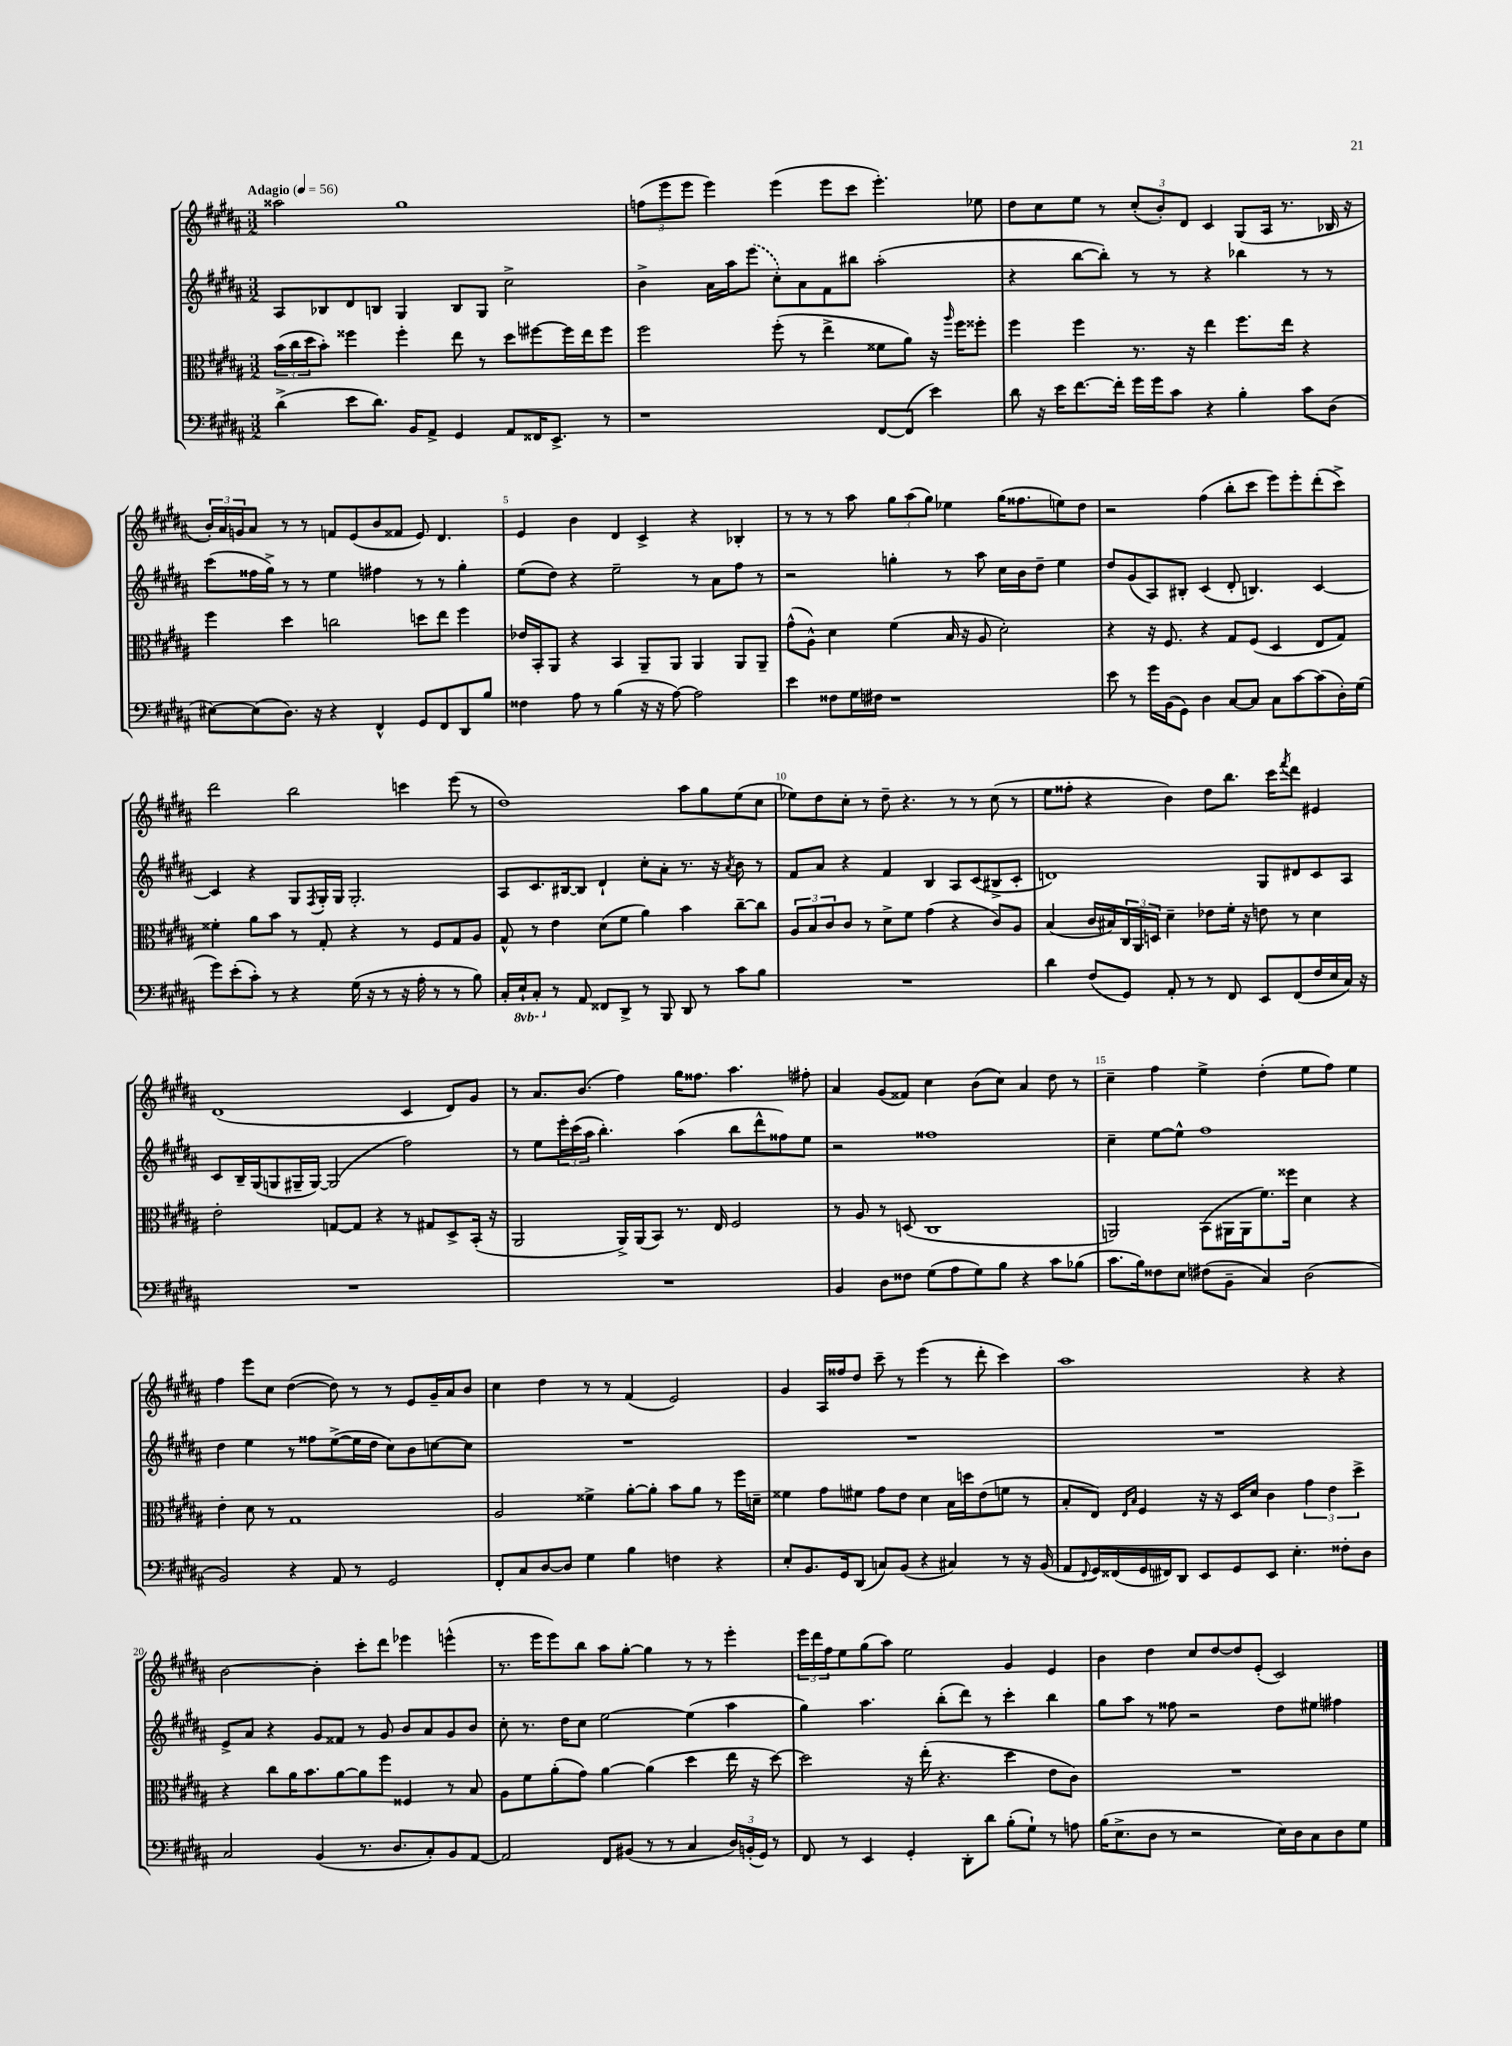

**kern	**kern	**kern	**kern
*part4	*part3	*part2	*part1
*staff4	*staff3	*staff2	*staff1
*clefF4	*clefC3	*clefG2	*clefG2
*k[f#c#g#d#a#]	*k[f#c#g#d#a#]	*k[f#c#g#d#a#]	*k[f#c#g#d#a#]
*M3/2	*M3/2	*M3/2	*M3/2
*MM56	*MM56	*MM56	*MM56
=1	=1	=1	=1
!	!	!	!LO:TX:a:B:t=Adagio
(4d#^\	(24b\LL	8A#/L	2aa##X\
.	24cc#\	.	.
.	24dd#\J	.	.
.	8b'\J)	8B-X/	.
8e\L	4ff##X\	8d#/	.
8.d#\J)	.	8Bn/J	.
.	4ff##'\	4G#/	1gg#
16BB/KL	.	.	.
8AA#^/J	.	.	.
4GG#/	8ee\	8B/L	.
.	8r	8G#/J	.
8AA#/L	8dd#\L	2cc#^\	.
16FF##X/K	[8ff#X\	.	.
8.EE^/J	.	.	.
.	16ff#\L]	.	.
.	16ee\J	.	.
8r	8ff#\J	.	.
=2	=2	=2	=2
1r	2ff#\	4b^\	(12ffn\L
.	.	.	12eee\
.	.	.	12eee\J
.	.	16a#\LL	4eee\)
.	.	16aa#\J	.
.	.	(8eee\J	.
.	(8ff#'\	8cc#'\L)	(4eee\
.	8r	8a#\	.
.	4ee^\	8f#\	8eee\L
.	.	8bb#X\J	8ccc#\J
[8FF#/L	8f##X\L	(2aa#'\	4.eee'\)
(8FF#/J]	8a#\J)	.	.
4e\)	16r	.	.
.	16qqaa#/	.	.
.	16ff#\KL	.	.
.	8ff##X'\J	.	8ee-X\
=3	=3	=3	=3
8d#\	4ff#\	4r	8dd#\L
16r	.	.	8cc#\
16e\KL	.	.	.
[8.f#\	4ff#\	[8bb\L	8ee\J
.	.	8bb'\J])	8r
16f#'\Jk]	.	.	.
16g#\LL	8.r	8r	(12cc#'/L
16g#\J	.	.	.
.	.	.	12b'/)
8c#\J	.	8r	.
.	.	.	12d#/J
.	16r	.	.
4r	4ee\	4r	4c#/
4B'\	8.ff#\L	4bb-X\	(8G#/L
.	.	.	16A#/Jk
.	16ee\Jk	.	8.r
8c#\L	4r	8r	.
(8D#\J	.	8r	16B-X/
.	.	.	16r
!!LO:LB:g=z
=4	=4	=4	=4
[8E#X\L)	4ff#\	(8ccc#\L	24b'/LL)
.	.	.	24a#/
.	.	.	24gn/J
(8E#\]	.	16ff##X\L	8a#/J
.	.	16gg#^\JJ)	.
8.D#\J)	4dd#\	8r	8r
.	.	8r	8r
16r	.	.	.
4r	2ccn\	4ee\	8fn/L
.	.	.	(8e/
4FF#^^/	.	4ff#X\	8b/
.	.	.	8f##X/J
8GG#/L	8ddn\L	8r	8e/)
8FF#/	8ee\J	8r	4.d#/
8DD#/	4ff#\	4gg#'\	.
8B/J	.	.	.
=5	=5	=5	=5
4F##X\	16e-X/LL	(8ee\L	4e/
.	16BB'/J	.	.
.	8AA#/J	8dd#\J)	.
8A#\	4r	4r	4b\
8r	.	.	.
(4B\	4BB/	2ee~\	4d#/
16r	8AA#~/L	.	4c#^/
16r	.	.	.
[8A#\)	8AA#/J	.	.
2A#\]	4AA#/	8r	4r
.	.	8a#\L	.
.	8AA#/L	8ff#\J	4B-X'/
.	8AA#~/J	8r	.
=6	=6	=6	=6
4e\	(8g#^^\L	2r	8r
.	8A#^^\J)	.	8r
8F##X\L	4d#\	.	8r
16G#\L	.	.	8aa#\
16F#X\JJ	.	.	.
1r	(4f#\	4ggn'\	12gg#\L
.	.	.	(12aa#\
.	.	.	12gg#\J)
.	16B/	8r	4ee-X\
.	16r	.	.
.	8A#/	8aa#\	.
.	2d#'\)	16cc#\LL	(16gg#\KL
.	.	16b\J	8.ff##X\
.	.	8dd#~\J	.
.	.	4ee\	8een\)
.	.	.	8dd#\J
=7	=7	=7	=7
8e\	4r	8dd#/L	2r
8r	.	(8g#/	.
16g#\LL	16r	8A#/)	.
(16BB\J	8.F#/	.	.
8GG#\J)	.	8B#X'/J	.
4D#\	4r	(4c#/	(4ff#\
[8C#/L	8G#/L	8d#'/	8bb'\L
8C#/J]	(8F#/J	4.Bn/)	8ccc#\J
8C#\L	4D#/	.	8eee\L)
[8c#\	.	.	8eee'\
(8c#\]	8E/L	[4c#/	(8ddd#'\
16D#'\L)	8G#/J)	.	8ccc#^\J)
(16G#\JJ	.	.	.
!!LO:LB:g=z
=8	=8	=8	=8
8g#\L)	4f##X'\	4c#/]	2ddd#\
(8e'\	.	.	.
8c#'\J)	8a#\L	4r	.
8r	8b\J	.	.
4r	8r	8G#/L	2bb\
.	.	8qF#/	.
.	8G#'/	16G#'/L	.
.	.	16G#/JJ	.
(16G#\	4r	2.G#'/	.
16r	.	.	.
8r	.	.	.
16r	8r	.	4cccn\
16A#'\	.	.	.
8r	8F#/L	.	.
8r	8G#/	.	(8eee\
8B\)	8A#/J	.	8r
=9	=9	=9	=9
16C#'/LL	8G#^^/	8A#/L	1dd#)
*8ba	*	*	*
16EE`/J	.	.	.
8CC#'/J	8r	8.c#/	.
*X8ba	*	*	*
8r	4e\	.	.
.	.	[16B#X/k	.
8AA#/	.	8B#/J]	.
8FF##X/L	(8d#\L	4d#`/	.
8DD#^/J	8f#\J	.	.
8r	4a#\)	8cc#'\L	.
8BBB/	.	8a#'\J	.
8DD#/	4b\	8.r	8aa#\L
8r	.	.	8gg#\
.	.	16r	.
.	.	8qa#/	.
8c#\L	[8cc#~\L	8b\	(8ee\
8B\J	8cc#\J]	8r	8cc#\J
=10	=10	=10	=10
1.r	12A#/L	8f#/L	8ee-X\L)
.	12B/	.	.
.	.	8a#/J	8dd#\
.	12c#/	.	.
.	8c#/J	4r	8cc#'\J
.	8r	.	8r
.	8d#^\L	4f#/	8dd#~\
.	8f#\J	.	4.r
.	(4g#\	4B/	.
.	4r	8A#/L	8r
.	.	(8c#/	8r
.	8c#/L)	8B#X^/	(8cc#\
.	8A#/J	8c#'/J	8r
=11	=11	=11	=11
4d#\	(4B/	1dn)	8ee\L
.	.	.	8ff##X'\J
(8F#/L	16c#/LL	.	4r
.	16B#X/)	.	.
8GG#/J)	24C#/	.	.
.	24AA#/	.	.
.	24Dn/JJ	.	.
8AA#'/	4d#~\	.	4b\)
8r	.	.	.
8r	8e-X\L	.	8dd#\L
8FF#/	16f#'\Jk	.	8.bb\J
.	16r	.	.
8EE/L	8en\	8G#/L	.
.	.	.	16ccc#\KL
.	.	.	8qfff#/
(8FF#/	8r	8d#X/	8ddd#\J
16F#/L	4d#\	8c#/	4e#X/
16E/	.	.	.
16C#/JJ)	.	8A#/J	.
16r	.	.	.
!!LO:LB:g=z
=12	=12	=12	=12
1.r	2e'\	8c#/L	(1d#
.	.	16B~/L	.
.	.	(16G#/J	.
.	.	8Gn/	.
.	.	16G#X~/L	.
.	.	[16G#/JJ)	.
.	[8Gn/L	(2G#/]	.
.	8G/J]	.	.
.	4r	.	.
.	8r	2ff#\)	4c#/
.	8G#X/L	.	.
.	8D#^/	.	8d#/L)
.	(16BB'/Jk	.	8g#/J
.	16r	.	.
=13	=13	=13	=13
1.r	2AA#/	8r	8r
.	.	8ee\L	8.a#/L
.	.	24eee'\L	.
.	.	(24ccc#\	.
.	.	.	(8.b/J
.	.	24aa#\JJ	.
.	.	4.bb'\)	.
.	16AA#^/LL)	.	4ff#\)
.	(16AA#/J	.	.
.	8BB/J)	.	.
.	8.r	(4aa#\	16gg#\KL
.	.	.	8.ff##X\J
.	16E/	.	.
.	2F#/	8bb\L	4.aa#\
.	.	8ddd#^^\	.
.	.	8ff##X\)	.
.	.	8ee\J	8ff#X'\
=14	=14	=14	=14
4BB/	8r	2r	4a#/
.	8A#/	.	.
8D#\L	8r	.	(8g#/L
8F##X\J	(8Dn/	.	8f##X/J)
(8G#\L	1C#	1ff##X	4cc#\
8A#\	.	.	.
8G#\)	.	.	(8b\L
8B\J	.	.	8cc#\J)
4r	.	.	4a#/
8c#\L	.	.	8dd#\
(8B-X\J	.	.	8r
=15	=15	=15	=15
8.c#\L	2AAn/)	4cc#~\	4cc#~\
16B\k)	.	.	.
8F##X\	.	[8ee\L	4ff#\
8E\J	.	8ee^^\J]	.
(8F#X\L	(8BB\L	1ff#	4ee^\
8BB~\J	16AA#X\L	.	.
.	16AA#\J	.	.
4C#/)	8.f#\)	.	(4dd#'\
.	16ff##X\Jk	.	.
(2D#\	4d#\	.	8ee\L
.	.	.	8ff#\J)
.	4r	.	4ee\
!!LO:LB:g=z
=16	=16	=16	=16
2BB/)	4e'\	4dd#\	4ff#\
.	8d#\	4ee\	8eee\L
.	8r	.	8cc#\J
4r	1G#	8r	([4dd#\
.	.	8ff##X\L	.
8AA#/	.	([8ee^\	8dd#\])
8r	.	16ee\L]	8r
.	.	16dd#\JJ	.
2GG#/	.	8cc#\L)	8r
.	.	8b\	8e/L
.	.	[8ccn\	16g#~/L
.	.	.	16a#/J
.	.	8cc\J]	8b/J
=17	=17	=17	=17
8FF#'/L	2A#/	1.r	4cc#\
8C#/	.	.	.
[8D#/	.	.	4dd#\
8D#/J]	.	.	.
4G#\	4f##X^\	.	8r
.	.	.	8r
4B\	[8a#'\L	.	(4f#/
.	8a#'\J]	.	.
4Fn\	8b\L	.	2e/)
.	8a#\J	.	.
4r	8r	.	.
.	16ff#\LL	.	.
.	16dn~\JJ	.	.
=18	=18	=18	=18
8E'/L	4f##X\	1.r	4g#/
8.BB/	.	.	.
.	8g#\L	.	16A#/LL
16GG#/k	.	.	16ff##X/J
(8DD#/J	8f#X\J	.	8dd#/J
8Cn/L)	8g#\L	.	8ccc#~\
(8BB/J	8e\J	.	8r
4r	4d#\	.	(4eee\
4C#X/)	16B\LL	.	8r
.	16ddn\J	.	.
.	(8e\	.	8ddd#'\
8r	8fn\J	.	4ccc#\)
16r	8r	.	.
(16BB/	.	.	.
=19	=19	=19	=19
8AA#/L	8B'/L	1.r	1aa#
8qqFF#/	.	.	.
16GG#/L)	8E/J)	.	.
(16FF##X/	.	.	.
.	16qqE/LL	.	.
.	16qqB/JJ	.	.
16GG#/	4F#/	.	.
16FF#X/J)	.	.	.
8DD#/J	.	.	.
8EE/L	16r	.	.
.	16r	.	.
8GG#/	16D#/LL	.	.
.	16d#/JJ	.	.
8EE/J	4c#\	.	.
4.E'\	.	.	.
.	6g#\	.	4r
.	6e\	.	.
8F##X'\L	.	.	4r
.	6dd#^\	.	.
8D#\J	.	.	.
!!LO:LB:g=z
=20	=20	=20	=20
2C#/	4r	8e^/L	[2b\
.	.	8a#/J	.
.	8cc#\L	4r	.
.	16a#\K	.	.
.	8.b\	.	.
(4BB/	.	8g#/L	4b'\]
.	[8a#\	8f##X/J	.
8.r	8a#\]	8r	8ccc#'\L
.	8ff#\J	8g#/	8ddd#\J
8.D#/L	.	.	.
.	4F##X/	8b/L	4eee-X\
8C#'/)	.	8a#/	.
8BB/	8r	8g#/	(4eeen^^\
[8AA#/J	8B/	8b/J	.
=21	=21	=21	=21
2AA#/]	8A#\L	8cc#'\	8.r
.	8f#\	8.r	.
.	.	.	16eee\KL
.	(8a#'\	.	8eee\)
.	.	16dd#\KL	.
.	8g#\J)	8cc#\J	8bb\J
8FF#/L	[4a#\	[2ee\	8aa#\L
(8BB#X/J	.	.	[8gg#'\J
8r	(4a#\]	.	4gg#\]
8r	.	.	.
4C#/	4dd#\	(4ee\]	8r
.	.	.	8r
24D#/LL)	16ee\	4aa#\	4eee'\
(24BBn'/	.	.	.
.	16r	.	.
24GG#/JJ)	.	.	.
8r	[8dd#\)	.	.
=22	=22	=22	=22
8FF#/	2dd#\]	4gg#\)	24eee\LL
.	.	.	24ddd#\
.	.	.	24ff#\J
8r	.	.	8ee\
4EE/	.	4.aa#\	(8gg#\
.	.	.	8aa#\J)
4GG#'/	16r	.	2ee\
.	(16ee'\	.	.
.	4.r	(8bb'\L	.
8DD#'\L	.	8ddd#\J)	.
8d#\J	.	8r	.
(8B'\L	4dd#\	4ccc#'\	4g#/
8G#`\J)	.	.	.
8r	8e\L	4bb\	4e/
8An\	8c#\J)	.	.
=23	=23	=23	=23
(16B\KL	1.r	8gg#\L	4b\
8.E^\	.	.	.
.	.	8aa#\J	.
8D#\J	.	8r	4dd#\
8r	.	8ff##X\	.
2r	.	2r	8cc#/L
.	.	.	[8dd#/
.	.	.	8dd#/]
.	.	.	(8e'/J
16E\LL)	.	8dd#\L	2c#/)
16D#\J	.	.	.
8C#\	.	8ee#X\J	.
8D#\	.	4ff#X\	.
8G#\J	.	.	.
==	==	==	==
*-	*-	*-	*-
